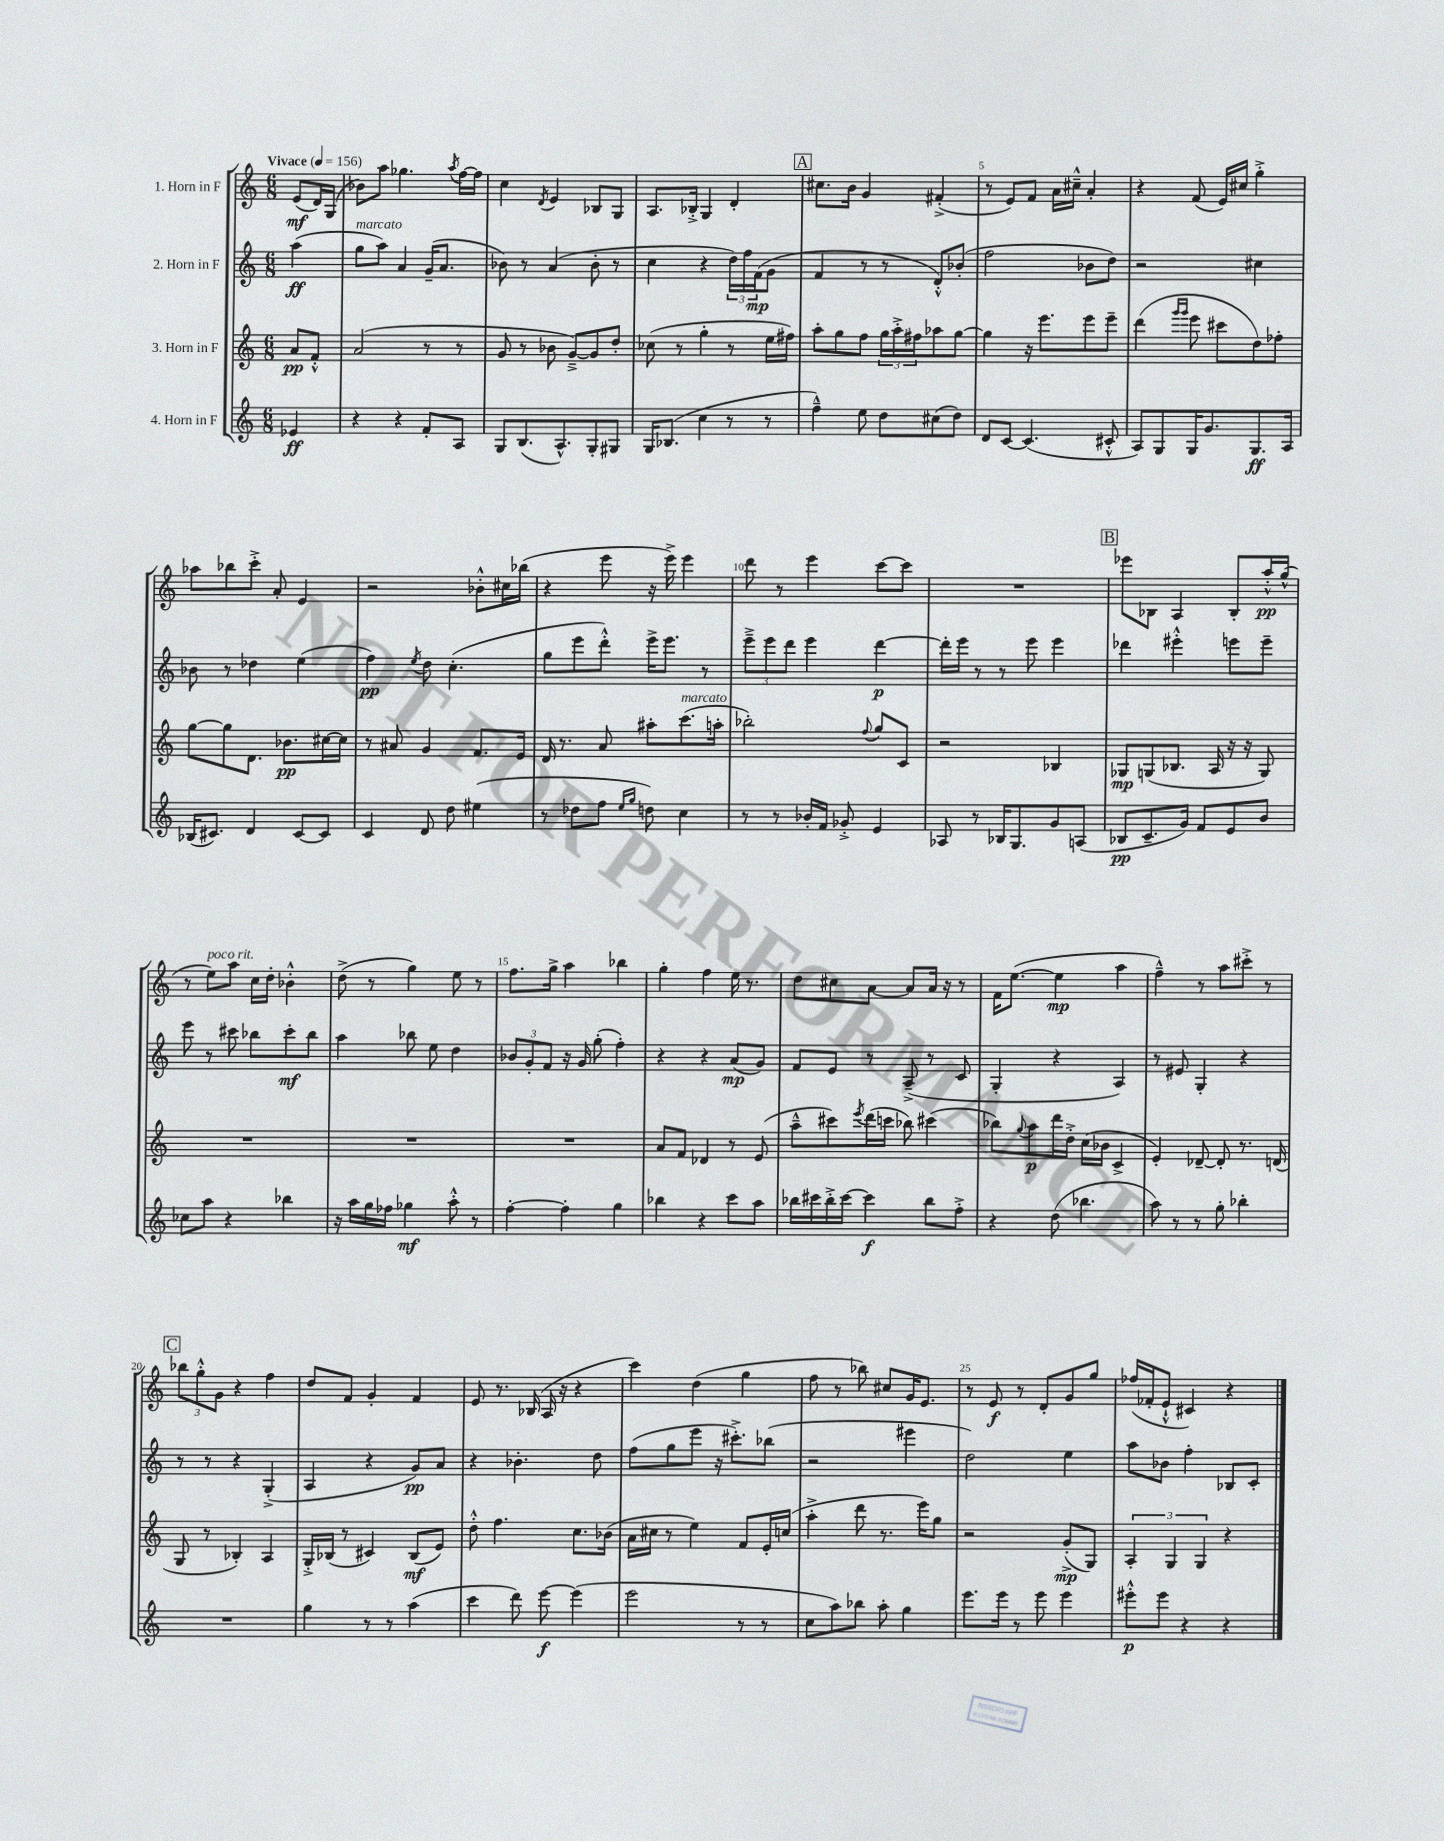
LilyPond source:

<<
\new StaffGroup <<
\new Staff = "s0" \with { instrumentName = "1. Horn in F" } {
    \clef treble \key c \major \numericTimeSignature \time 6/8 \partial 4 \tempo "Vivace" 4 = 156
    e'8\mf( d'16) g16( |
    bes'8) a''8 ges''4. \acciaccatura { a''8 } f''16~ f''16 |
    c''4 \acciaccatura { d'8 } e'4 bes8 g8 |
    a8. bes16-.-> g4 d'4-. |
    \mark \markup { \box "A" } cis''8. b'16 g'4 fis'4-.->( |
    r8 e'8) f'8 a'16 cis''16---^ a'4-. |
    r4 f'8( e'16) cis''16 g''4-.-> |
    aes''8 bes''8 c'''8-.-> a'8-. e'4 |
    r2 bes'8-.-^ cis''16 bes''16( |
    r4 e'''8 r16 e'''16->) e'''4 |
    d'''8 r8 e'''4 c'''8~ c'''8 |
    R2. |
    \mark \markup { \box "B" } ees'''8 bes8 a4 bes8-. a''16-.-^\pp g''16-^( |
    r8 e''8^\markup { \italic "poco rit." }) a''8 c''16 d''16-. bes'4-.-^ |
    d''8->( r8 g''4) e''8 r8 |
    f''8. g''16-> a''4 bes''4 |
    g''4-. f''4 e''16 r8. |
    d''8 cis''8 a'8~ a'8 a'16 r16 r8 |
    f'16 e''8.~( e''4\mp a''4 |
    f''4---^) r8 a''8 cis'''8-.-> r8 |
    \mark \markup { \box "C" } \tuplet 3/2 { bes''8 g''8-.-^ g'8 } r4 f''4 |
    d''8 f'8 g'4-. f'4 |
    e'8 r8. bes16( a16 r16 r4 |
    c'''4) d''4( g''4 |
    f''8 r8 bes''8) cis''8 g'16 e'8. |
    r8 e'8\f r8 d'8-. g'8 g''8 |
    fes''16( fes'16-. e'8-!-^ cis'4) r4 \bar "|." |
}
\new Staff = "s1" \with { instrumentName = "2. Horn in F" } {
    \clef treble \key c \major \numericTimeSignature \time 6/8 \partial 4
    a''4\ff( |
    g''8^\markup { \italic "marcato" } a''8) a'4 g'16--( a'8. |
    bes'8) r8 a'4( bes'8-. r8 |
    c''4 r4 \tuplet 3/2 { d''16) f''16 f'16\mp( } g'8 |
    \mark \markup { \box "A" } f'4 r8 r8 d'8-.-^) bes'8-.( |
    f''2 bes'8 d''8) |
    r2 cis''4 |
    bes'8 r8 des''4 e''4( |
    f''4\pp) \acciaccatura { e''8 } d''8 c''4.-.( |
    g''8 e'''8 d'''8-.-^) e'''16-> e'''8. r8 |
    \tuplet 3/2 { e'''8---> e'''8 d'''8 } e'''4 d'''4~\p |
    d'''16-. e'''16 r8 r8 e'''8 e'''4 |
    \mark \markup { \box "B" } des'''4 eis'''4-.-^ e'''8 e'''8-- |
    e'''8 r8 cis'''8 bes''8 cis'''8-.\mf bes''8 |
    a''4 bes''8 e''8 d''4 |
    \tuplet 3/2 { bes'8 g'8-. f'8 } r16 g'16 g''8-.( f''4-.) |
    r4 r4 a'8\mp( g'8) |
    f'8 e'8 r8 a8--->( r8 c'8 |
    g4-. r4 a4) |
    r8 eis'8 g4-. r4 |
    \mark \markup { \box "C" } r8 r8 r4 g4-.->( |
    a4 r4 g'8\pp) a'8 |
    r4 bes'4.-. d''8 |
    f''8( g''8 e'''8 r16 cis'''8.-.->) bes''8( |
    r2 eis'''4 |
    d''2) e''4 |
    a''8 bes'8 f''4-. bes8 c'8-. \bar "|." |
}
\new Staff = "s2" \with { instrumentName = "3. Horn in F" } {
    \clef treble \key c \major \numericTimeSignature \time 6/8 \partial 4
    a'8\pp f'8-.-^ |
    a'2( r8 r8 |
    g'8 r8 bes'8 g'8~--->) g'8 d''8-. |
    ces''8( r8 g''4-. r8 e''16 fis''16) |
    \mark \markup { \box "A" } a''8-. g''8 f''8 \tuplet 3/2 { g''16 a''16-.-> fis''16 } aes''8 g''8~ |
    g''4 r16 e'''8. e'''8 e'''8-- |
    d'''4( \grace { g'''16 g'''16 } e'''8 cis'''8 d''8) fes''8-. |
    g''8~ g''8 d'8. bes'8.\pp cis''16~ cis''16 |
    r8 ais'8 g'4 f'8. e'16 |
    d'16 r8. a'8 ais''8-. c'''8.^\markup { \italic "marcato" }( a''16-. |
    bes''2-.) \appoggiatura { f''8 } g''8 c'8 |
    r2 bes4 |
    \mark \markup { \box "B" } ges8\mp g8( bes8. a16 r16 r16 g8) |
    R2. |
    R2. |
    R2. |
    a'8 f'8 des'4 r8 e'8( |
    a''8---^ cis'''8) \acciaccatura { e'''8 } d'''16( c'''16 bes''8) cis'''4( |
    bes''8) \appoggiatura { g''8 } a''8\p d'''16 d''16-.-> c''16( bes'16 c'4-> |
    e'4-.) des'8~-- des'8-. r8. d'16( |
    \mark \markup { \box "C" } g8 r8 bes4-.) a4 |
    g16-.-> bes16( r8 cis'4) bes8\mf( e'8) |
    d''8-.-^ f''4. c''8. bes'16( |
    a'16 cis''16 r8 e''4) f'8 e'16-. c''16( |
    a''4-.-> d'''8 r8. e'''16) g''8 |
    r2 g'8-.->\mp( g8) |
    \tuplet 3/2 { a4-. g4 g4 } r4 \bar "|." |
}
\new Staff = "s3" \with { instrumentName = "4. Horn in F" } {
    \clef treble \key c \major \numericTimeSignature \time 6/8 \partial 4
    ees'4\ff |
    r4 r4 f'8-. a8 |
    g8 b8.( a8.-^) g8-. gis8 |
    g16 bes8.( c''4 r8 r8 |
    \mark \markup { \box "A" } f''4---^) e''8 d''8 cis''8( d''8) |
    d'8 c'8~ c'4.( cis'8-.-^ |
    a8) g8 g16 g'8. g8.\ff a16 |
    bes16( cis'8.) d'4 cis'8~ cis'8 |
    c'4 d'8 d''8 eis''4( |
    r8 des''8 f''8 \grace { e''16 g''16 } d''8) c''4 |
    r8 r8 bes'16-. f'16 ges'8-.-> e'4 |
    aes8 r8 bes16 g8. g'8 a8( |
    \mark \markup { \box "B" } bes8\pp c'8.-- g'16) f'8 e'8 b'8 |
    ces''8 a''8 r4 bes''4 |
    r16 a''16 g''16 fes''16 ges''4\mf a''8-.-^ r8 |
    f''4~-. f''4-. g''4 |
    bes''4 r4 c'''8 a''8 |
    bes''16 cis'''16 bes''16-.-> cis'''16~ cis'''4\f bes''8 f''8-.-> |
    r4 d''8( bes''4. |
    a''8) r8 r8 g''8-. bes''4-. |
    \mark \markup { \box "C" } R2. |
    g''4 r8 r8 a''4( |
    c'''4 d'''8) e'''8~\f e'''4( |
    e'''2 r8 r8 |
    c''8 a''8) bes''8 a''8-. g''4 |
    e'''8. e'''16 r8 e'''8 e'''4 |
    eis'''8-.-^\p eis'''8 r4 r4 \bar "|." |
}
>>
>>
\layout { \context { \Score \override BarNumber.break-visibility = ##(#f #t #t) barNumberVisibility = #(every-nth-bar-number-visible 5) } }
